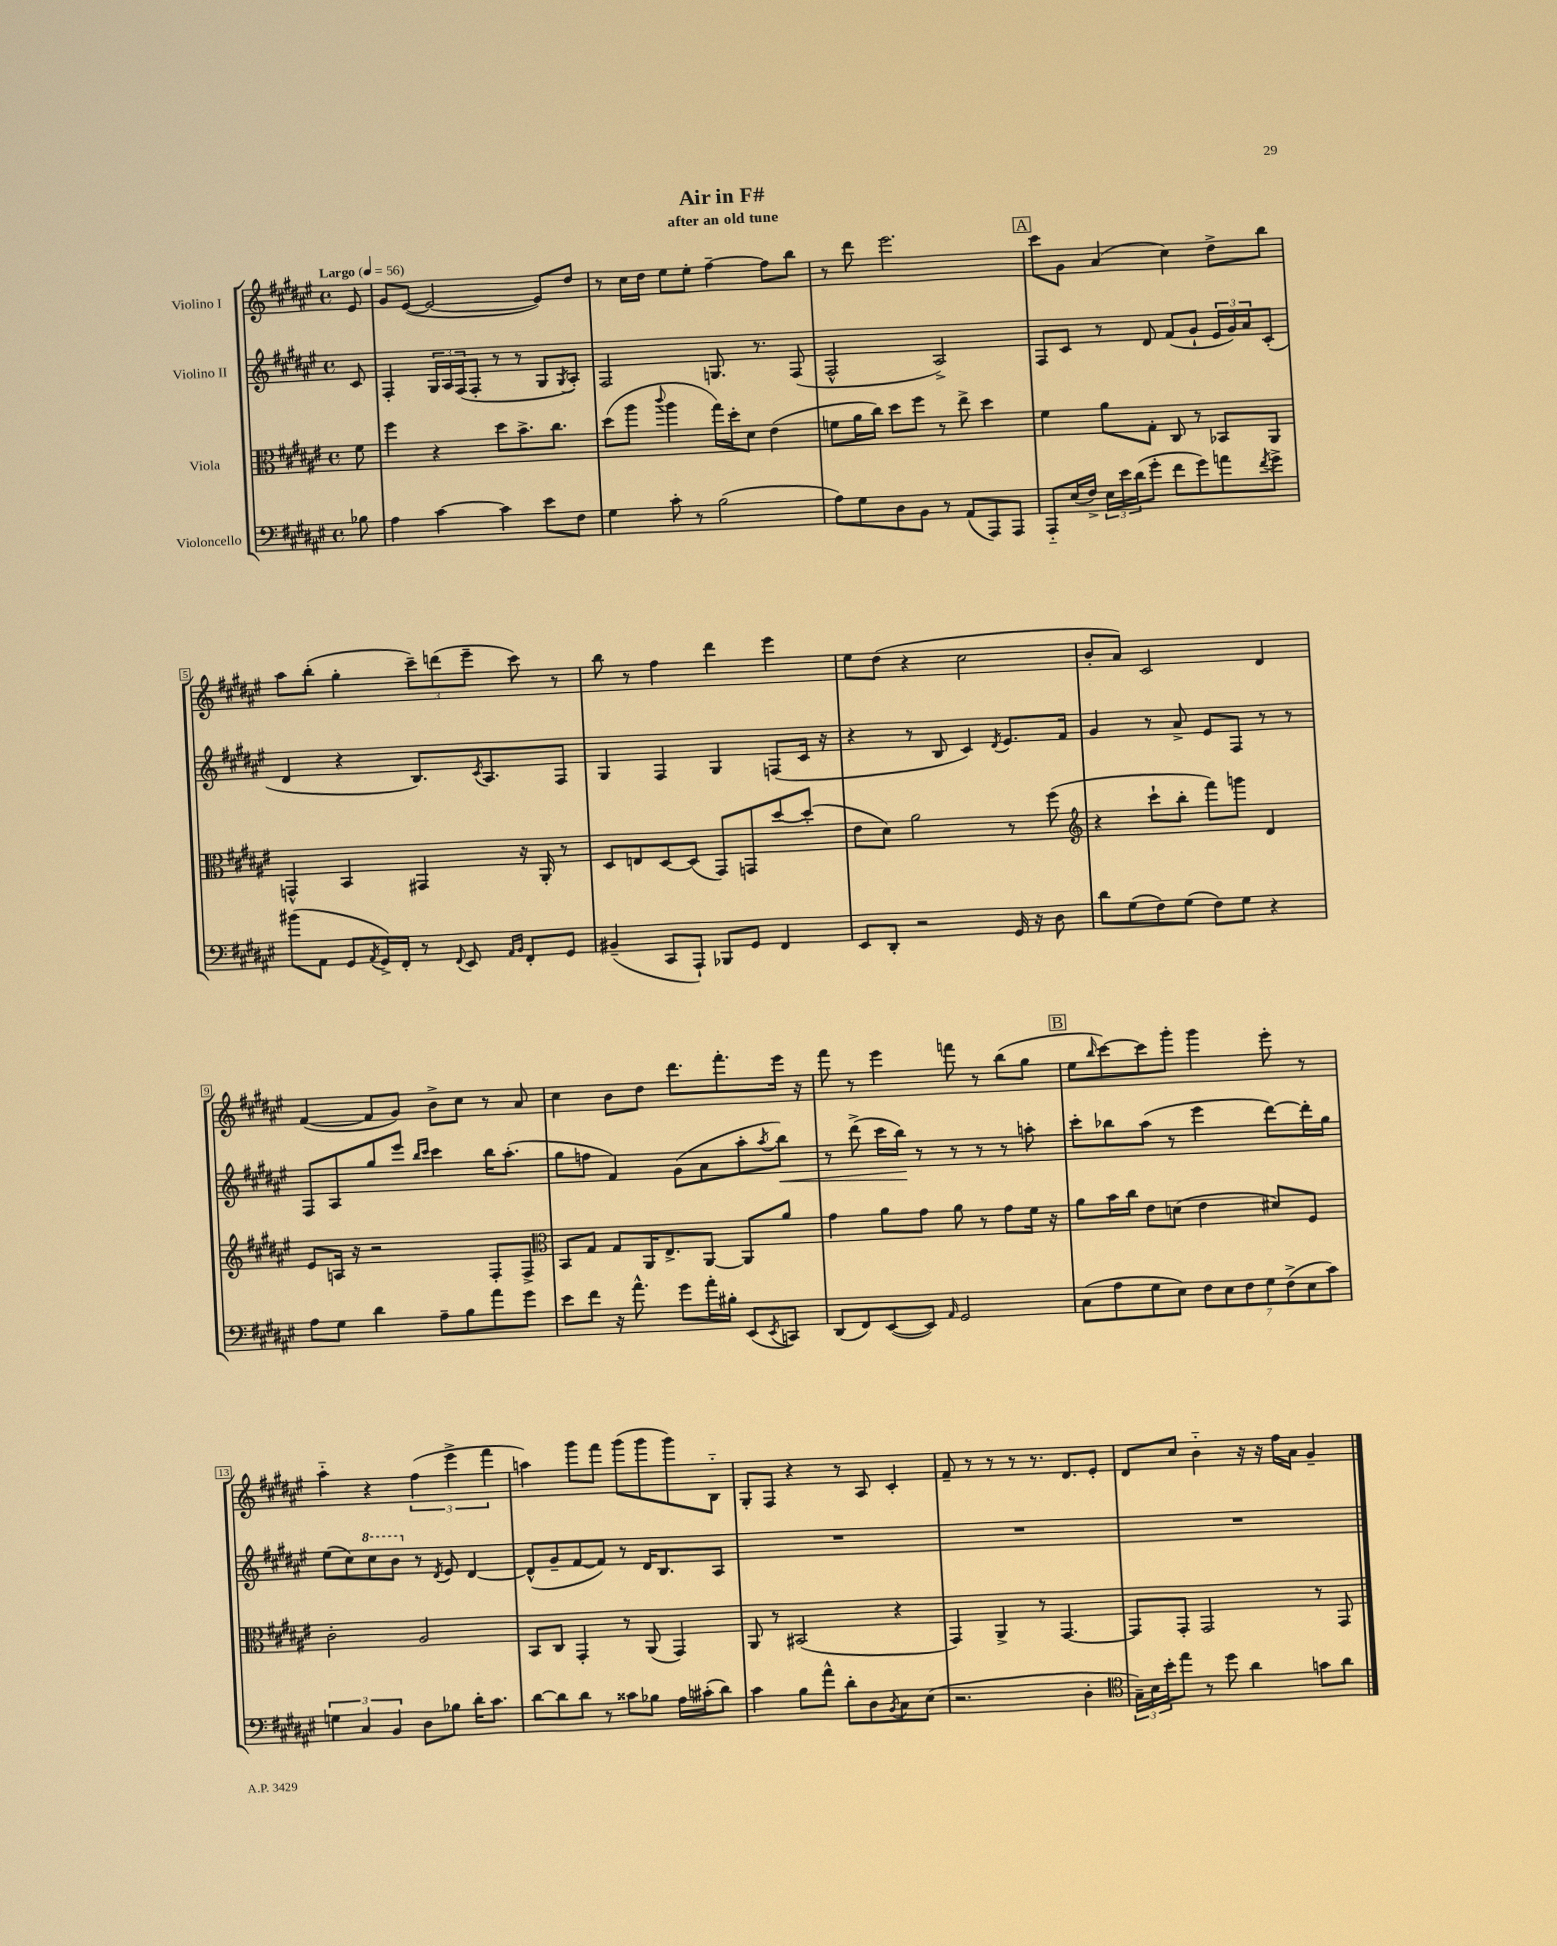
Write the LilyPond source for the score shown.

\header { title = "Air in F#" subtitle = "after an old tune" }
<<
\new StaffGroup <<
\new Staff = "s0" \with { instrumentName = "Violino I" } {
    \clef treble \key fis \major \defaultTimeSignature \time 4/4 \partial 8 \tempo "Largo" 4 = 56
    eis'8 |
    gis'8 eis'8~( eis'2~ eis'8) dis''8 |
    r8 cis''16 dis''16 eis''8 eis''8-. fis''4~-- fis''8 b''8 |
    r8 dis'''8 eis'''2. |
    \mark \markup { \box "A" } cis'''8 gis'8 ais'4( cis''4) dis''8-> b''8 |
    ais''8 b''8-.( gis''4-. \tuplet 3/2 { cis'''8--) d'''8( eis'''8-- } cis'''8) r8 |
    b''8 r8 fis''4 dis'''4 eis'''4 |
    eis''8 dis''8( r4 cis''2 |
    b'8-. ais'8) cis'2 dis'4 |
    fis'4~( fis'8 gis'8) b'8-> cis''8 r8 ais'8 |
    cis''4 b'8 dis''8 dis'''8. fis'''8.-. eis'''16 r16 |
    fis'''8 r8 eis'''4 f'''8 r8 b''8( gis''8 |
    \mark \markup { \box "B" } eis''8 \grace { b''16 } cis'''8~) cis'''8 gis'''8-. gis'''4 eis'''8-. r8 |
    ais''4-_ r4 \tuplet 3/2 { fis''4( eis'''4-> fis'''4 } |
    a''4) gis'''8 fis'''8 gis'''8( gis'''8 gis'''8) b8-_ |
    gis8-. fis8 r4 r8 ais8 cis'4-. |
    fis'8-- r8 r8 r8 r8. dis'8. eis'8-. |
    dis'8 cis''8 b'4-_ r16 r16 fis''16 ais'16 gis'4-- \bar "|." |
}
\new Staff = "s1" \with { instrumentName = "Violino II" } {
    \clef treble \key fis \major \defaultTimeSignature \time 4/4 \partial 8
    cis'8 |
    fis4-. \tuplet 3/2 { gis16 ais16 fis16( } fis8-. r8 r8 gis8 \acciaccatura { gis8 } ais8-.) |
    fis2 g8. r8. fis8( |
    fis2-^ ais2->) |
    \mark \markup { \box "A" } fis8 cis'8 r8 dis'8 fis'8( gis'8-! \tuplet 3/2 { eis'16 gis'16) ais'16 } cis'8-.( |
    dis'4 r4 b8.) \acciaccatura { cis'8 } ais8. fis8 |
    gis4 fis4 gis4 f8( cis'16 r16 |
    r4 r8 b8 cis'4) \acciaccatura { dis'8 } eis'8. fis'16 |
    gis'4 r8 ais'8-> eis'8 fis8 r8 r8 |
    fis8 ais8 gis''8 eis'''8 \grace { b''16 cis'''16 } cis'''4 b''16 ais''8.-.( |
    gis''8 f''8 fis'4) gis'8( ais'8 ais''8-. \acciaccatura { ais''8 } b''8\<) |
    r8 dis'''8->( cis'''16 b''16\!) r8 r8 r8 r8 a''8-. |
    \mark \markup { \box "B" } cis'''8-. bes''8 ais''8( r8 eis'''4 dis'''8~) dis'''16-. gis''16 |
    eis''8( cis''8) \ottava #1 cis'''8 b''8 \ottava #0 r8 \acciaccatura { dis'8 } eis'8 dis'4~ |
    dis'8-^( gis'8-- fis'8~ fis'8) r8 dis'16 b8. ais8 |
    R1 |
    R1 |
    R1 \bar "|." |
}
\new Staff = "s2" \with { instrumentName = "Viola" } {
    \clef alto \key fis \major \defaultTimeSignature \time 4/4 \partial 8
    fis'8 |
    fis''4 r4 dis''8 b'8.-> cis''8. |
    dis''8( ais''8 \appoggiatura { cis'''8 } ais''4 gis''16) dis''16-. dis'8 eis'4( |
    f'8 ais'16 cis''16) dis''8 fis''8 r8 eis''8-> dis''4 |
    \mark \markup { \box "A" } fis'4 ais'8 gis8-. cis8 r8 bes,8 ais,8 |
    g,4-^ b,4 gis,4 r16 ais,16-. r8 |
    dis8 e8 dis8~ dis8( gis,8) g,8 dis''8~ dis''8-.( |
    eis'8 dis'8) ais'2 r8 fis''8( |
    \clef treble r4 cis'''8-! b''8-. fis'''8) g'''8 dis'4 |
    eis'8 a16 r16 r2 fis8-. fis8-> |
    \clef alto b,8 gis8 gis8 ais,16 eis8.-> ais,8~ ais,8 ais'8 |
    gis'4 ais'8 gis'8 ais'8 r8 gis'8 fis'16 r16 |
    \mark \markup { \box "B" } ais'8 b'16 cis''16 eis'8 d'8( eis'4 dis'8) fis8 |
    cis'2-. ais2 |
    b,8 cis8 gis,4-. r8 ais,8( gis,4) |
    ais,8 r8 bis,2( r4 |
    gis,4) ais,4-> r8 gis,4.~ |
    gis,8 gis,8-. gis,2 r8 gis,8 \bar "|." |
}
\new Staff = "s3" \with { instrumentName = "Violoncello" } {
    \clef bass \key fis \major \defaultTimeSignature \time 4/4 \partial 8
    bes8 |
    ais4 cis'4~ cis'4 eis'8 fis8 |
    gis4 cis'8-. r8 b2( |
    ais8) gis8 dis8 b,8 r8 ais,8( ais,,8) ais,,8 |
    \mark \markup { \box "A" } ais,,8-_ eis16( fis16->) \tuplet 3/2 { eis16 eis'16 dis'16( } gis'8-. fis'8 gis'8) a'8 \acciaccatura { fis'8 } gis'8-> |
    bis'8( ais,8 gis,8 \acciaccatura { ais,8 } gis,16->) fis,16-. r8 \appoggiatura { fis,8 } eis,8 \grace { ais,16 b,16 } fis,8-. gis,8 |
    bis,4--( cis,8 ais,,8-!) bes,,8 gis,8 fis,4 |
    eis,8 dis,8-. r2 gis,16 r16 dis8 |
    dis'8 gis8( fis8) gis8( fis8) gis8 r4 |
    ais8 gis8 dis'4 ais8-- b8 ais'8 gis'8 |
    eis'8 fis'8 r16 ais'8.-^ gis'8 ais'16-. bis16-. eis,8( \acciaccatura { eis,8 } c,8) |
    dis,8( fis,8) eis,8~( eis,8) \grace { ais,16 } gis,2 |
    \mark \markup { \box "B" } cis8( ais8 gis8 eis8) \tuplet 7/4 { fis8 eis8 fis8 gis8 fis8->( eis8 cis'8) } |
    \tuplet 3/2 { g4 cis4 b,4 } dis8 bes8 dis'16-. cis'8. |
    dis'8~ dis'8 dis'8 r8 cisis'8 bes8 ais16 cis'16-.( dis'8) |
    cis'4 b8 ais'8-^ dis'8-. dis8 \acciaccatura { b,8 } cis8 eis8( |
    r2. dis4-. |
    \clef tenor \tuplet 3/2 { gis16--) b16 b'16-. } eis''8 r8 dis''8 ais'4 g'8 ais'8 \bar "|." |
}
>>
>>
\layout { \context { \Score \override BarNumber.stencil = #(make-stencil-boxer 0.1 0.3 ly:text-interface::print) } }
